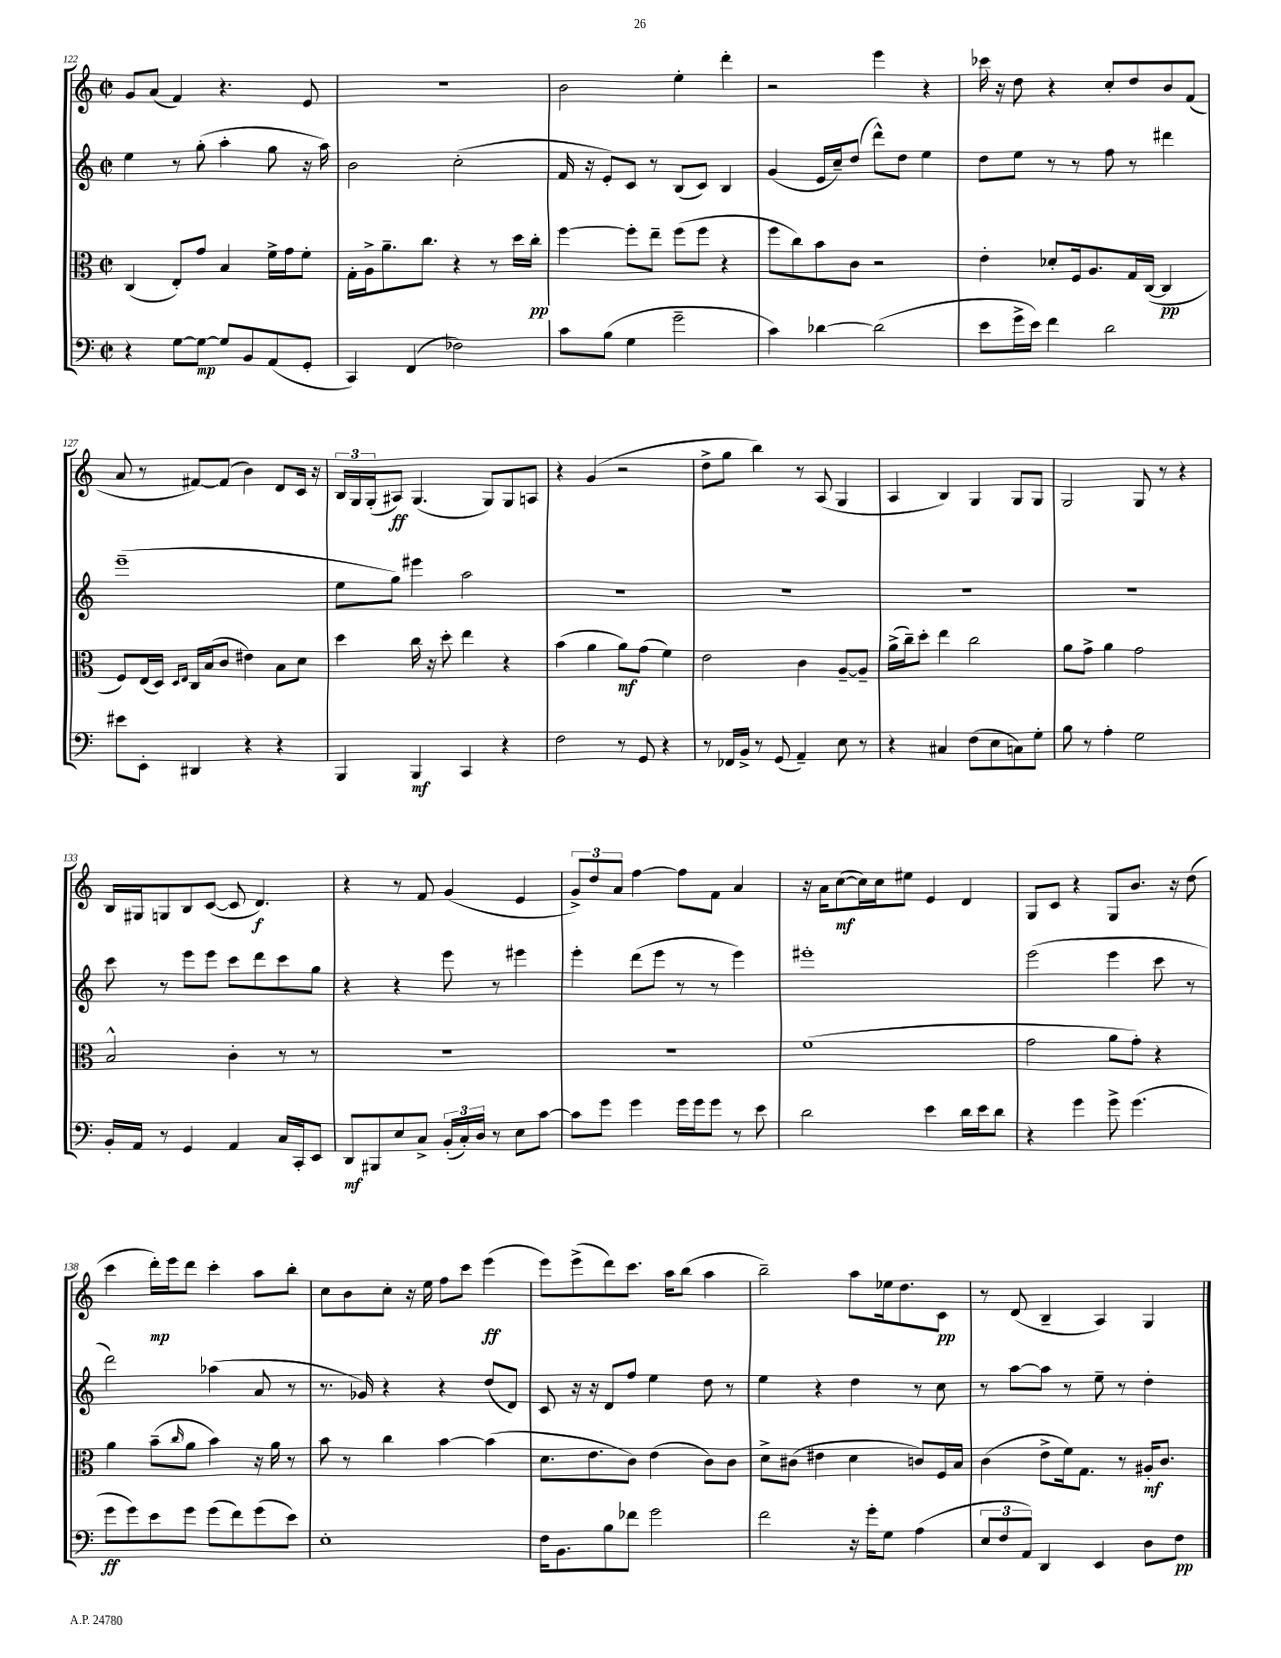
<<
\new StaffGroup <<
\new Staff = "s0" {
    \clef treble \key c \major \defaultTimeSignature \time 2/2
    g'8 a'8( f'4) r4. e'8 |
    r1 |
    b'2 e''4-. d'''4-. |
    r2 e'''4 r4 |
    ces'''16 r16 d''8 r4 c''8-. d''8 b'8 f'8( |
    a'8 r8 fis'8~) fis'8( b'4) d'8 c'16 r16 |
    \tuplet 3/2 { b16 g16 g16-.( } ais8\ff) g4.( g8) g8 a8 |
    r4 g'4( r2 |
    d''8-> g''8 b''4) r8 a8( g4 |
    a4 b4) g4 g8 g8 |
    g2 g8 r8 r4 |
    b16 gis16 g8 b8 c'8~( c'8 d'4.\f) |
    r4 r8 f'8 g'4( e'4 |
    \tuplet 3/2 { g'8->) d''8 a'8 } f''4~ f''8 f'8 a'4 |
    r16 a'16 c''8~\mf( c''16) c''16 eis''8 e'4 d'4 |
    g8 c'8 r4 g8 b'8. r16 d''8( |
    c'''4 d'''16-.\mp) e'''16 d'''8 c'''4-. a''8 b''8-. |
    c''8 b'8 c''8-. r16 e''16 f''8 c'''8 e'''4\ff( |
    e'''8) e'''8->( d'''8) c'''8. a''16 b''8( a''4 |
    b''2--) a''8 ees''16 d''8. c'8\pp |
    r8 d'8( b4-- a4) g4 \bar "|." |
}
\new Staff = "s1" {
    \clef treble \key c \major \defaultTimeSignature \time 2/2
    e''4 r8 g''8-.( a''4-. g''8 r16 a''16) |
    b'2 c''2-.( |
    f'16 r16 e'8-.) c'8 r8 b8( c'8) b4 |
    g'4( e'16 c''16--) d''8( d'''8-^) d''8 e''4 |
    d''8 e''8 r8 r8 f''8 r8 dis'''4 |
    e'''1--( |
    e''8 g''8) eis'''4 a''2 |
    R1 |
    R1 |
    R1 |
    R1 |
    c'''8 r8 e'''8 e'''8 c'''8 d'''8 c'''8 g''8 |
    r4 r4 e'''8 r8 eis'''4 |
    e'''4-. d'''8( e'''8 r8 r8 e'''4) |
    eis'''1-. |
    e'''2( e'''4 c'''8 r8 |
    d'''2) aes''4( a'8 r8 |
    r8. ges'16) r4 r4 d''8( d'8) |
    c'8 r16 r16 d'8 f''8 e''4 d''8 r8 |
    e''4 r4 d''4 r8 c''8 |
    r8 a''8~ a''8 r8 e''8-- r8 d''4-. \bar "|." |
}
\new Staff = "s2" {
    \clef alto \key c \major \defaultTimeSignature \time 2/2
    c4( e8-.) g'8 b4 f'16-> g'16 f'8-. |
    g16-. a16-> a'8.-- c''8. r4 r8 d''16 c''16-.\pp |
    f''4~ f''8-. e''8-- f''8( f''8 r4 |
    f''8 c''8) b'8 c'8 r2 |
    e'4-. des'8-. f16 a8. g16 c16~( c4\pp |
    f8) e16( d16) \grace { d16 e16 } c16 b16( c'8 eis'4) b8 d'8 |
    d''4 c''16 r16 d''8-. e''4 r4 |
    b'4( a'4 a'8\mf) g'8( f'4) |
    e'2 c'4 a8~-- a8-- |
    a'16->( c''16--) d''8-. e''4 c''2 |
    a'8 g'8-> a'4 g'2 |
    b2-^ c'4-. r8 r8 |
    R1 |
    R1 |
    f'1( |
    g'2 a'8 g'8-.) r4 |
    a'4 b'8--( \grace { c''16 } a'8 b'4) r16 a'16 r8 |
    b'8 r8 c''4 b'4~ b'4( |
    d'8. e'8. c'8) e'4( c'8) c'8 |
    d'8-> cis'8( eis'4 d'4 c'8) f16 b16 |
    c'4( e'8-> f'16) g8. r8 ais16-.\mf c'8. \bar "|." |
}
\new Staff = "s3" {
    \clef bass \key c \major \defaultTimeSignature \time 2/2
    r4 g8~ g8~\mp g8 b,8 a,8( g,8-. |
    c,4) f,4( fes2) |
    c'8 b8( g4 g'2-- |
    c'4) des'4~ des'2( |
    e'8 g'16-> e'16) f'4 d'2 |
    eis'8 e,8-. dis,4 r4 r4 |
    b,,4 b,,4\mf c,4 r4 |
    f2 r8 g,8 r4 |
    r8 fes,16 b,16-> r8 g,8( a,4--) e8 r8 |
    r4 cis4 f8( e8 c8) g8-. |
    b8 r8 a4-. g2 |
    b,16-. a,16 r8 g,4 a,4 c16 c,16-. e,8 |
    d,8\mf bis,,8 e8 c8-> \tuplet 3/2 { b,16-.( c16-.) d16 } r8 e8 c'8~ |
    c'8 g'8 g'4 g'16 g'16 g'8 r8 e'8 |
    d'2 e'4 d'16 e'16 d'8 |
    r4 g'4 g'8-> g'4.( |
    g'8\ff g'8) e'8 g'8 g'8( f'8) g'8( e'8) |
    e1-. |
    f16 b,8. b8 fes'8 g'2 |
    f'2 r16 g'16-. g8 a4( |
    \tuplet 3/2 { e8 f8 a,8) } d,4 e,4 d8 f8\pp \bar "|." |
}
>>
>>
\layout { \context { \Score currentBarNumber = #122 } }
